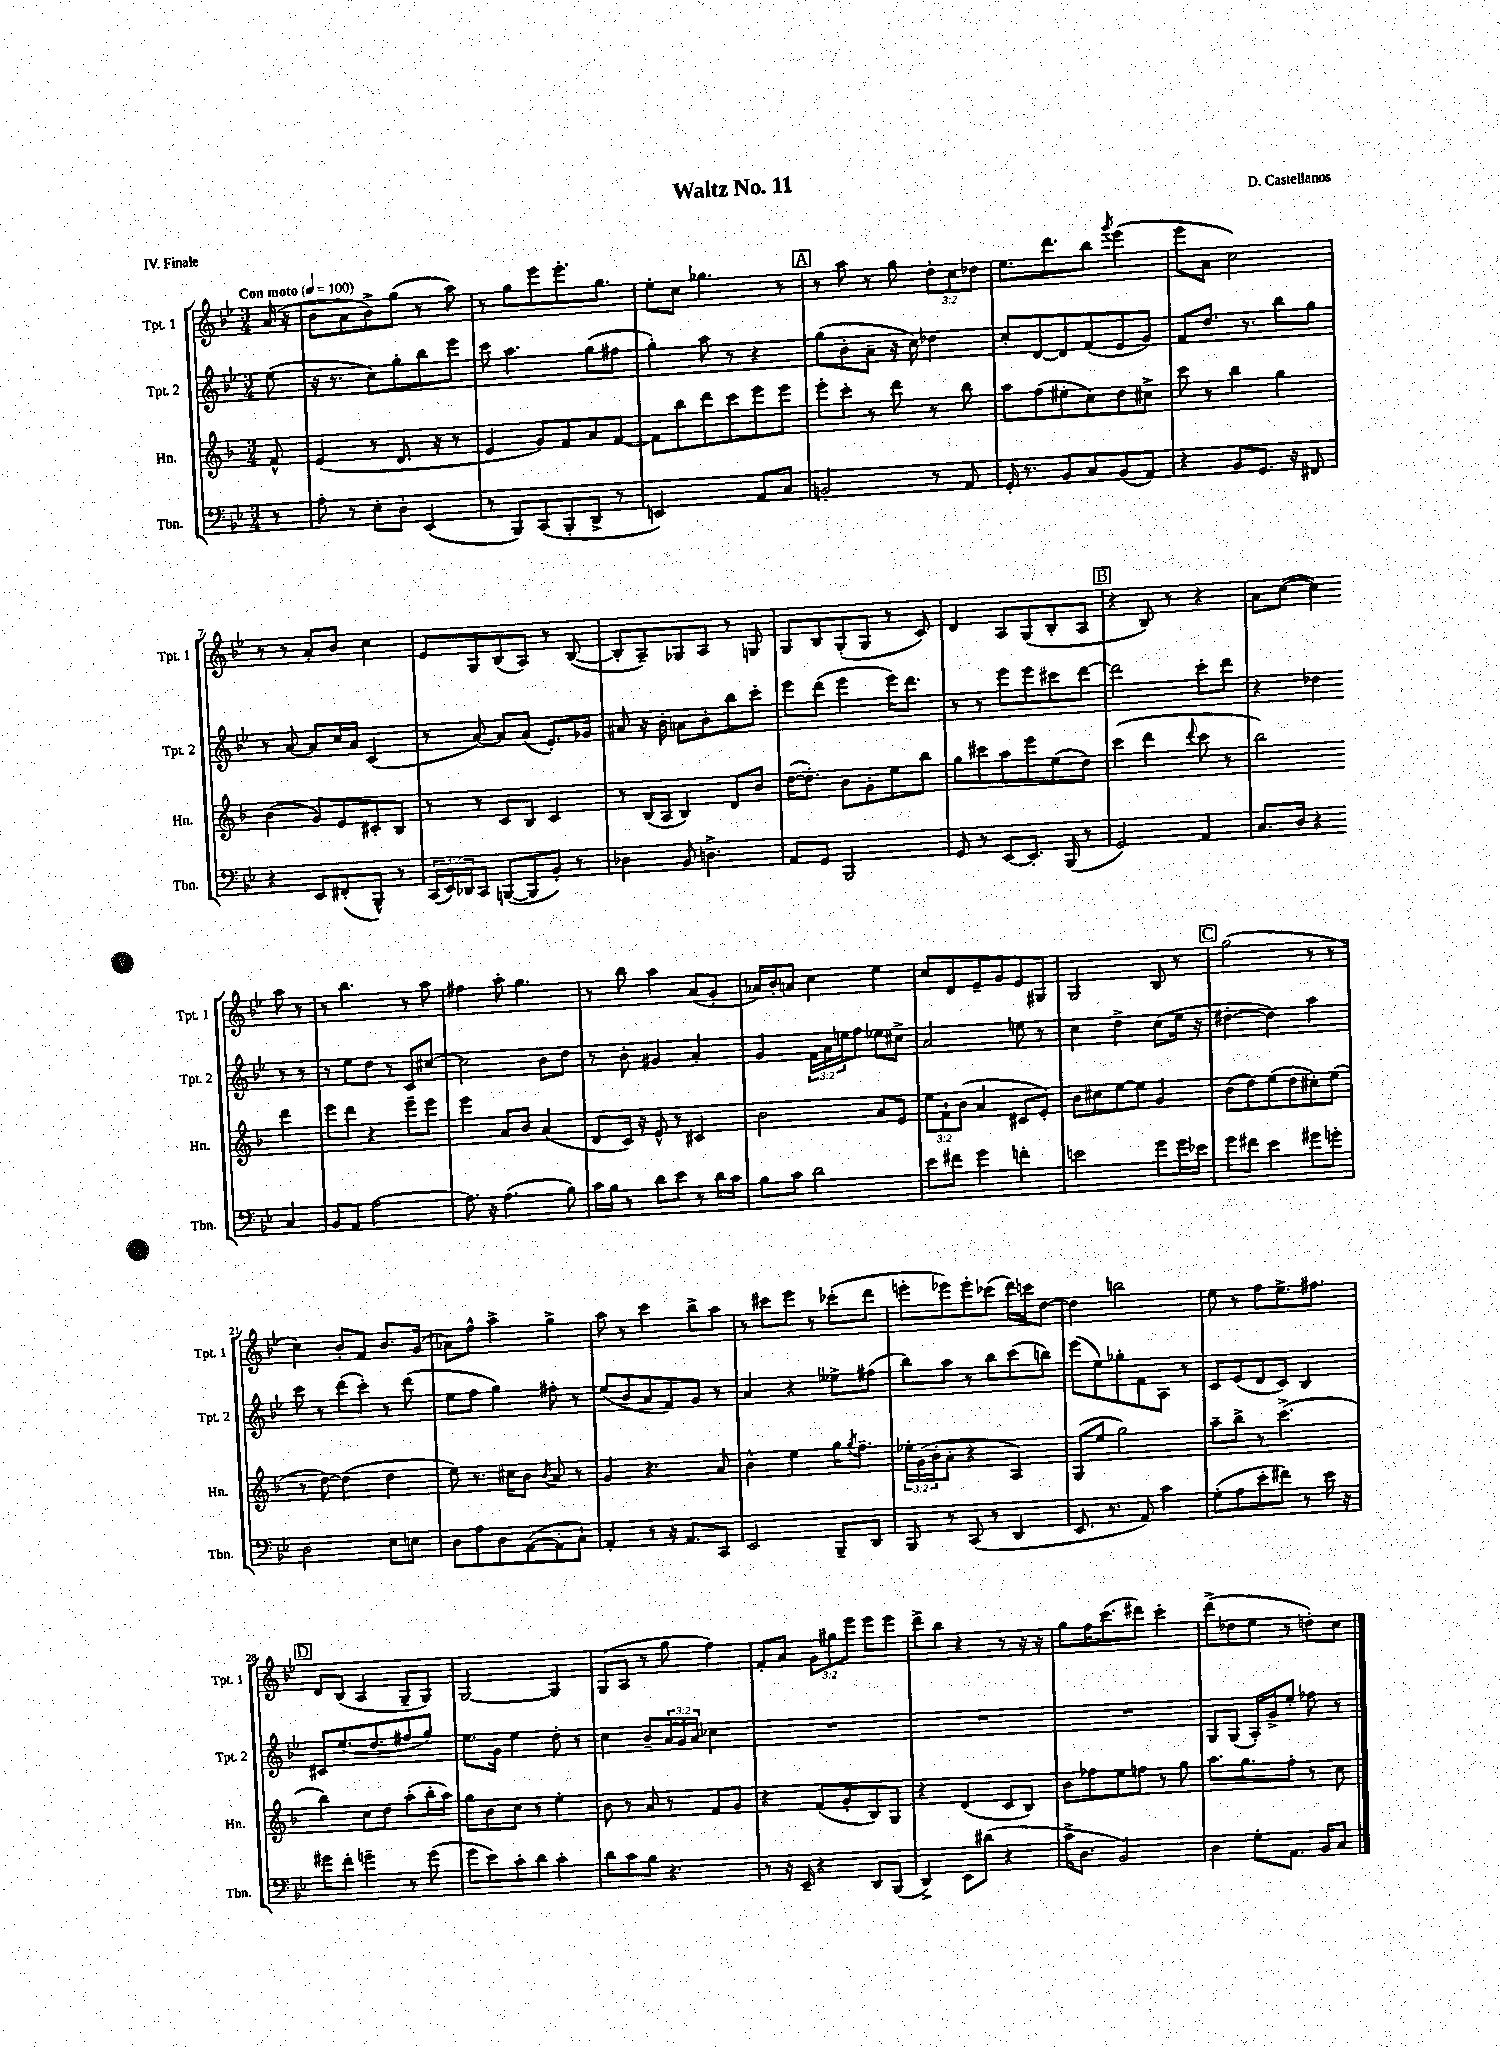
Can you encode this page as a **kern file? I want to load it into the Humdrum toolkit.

**kern	**kern	**kern	**kern
*staff4	*staff3	*staff2	*staff1
*clefF4	*clefG2	*clefG2	*clefG2
*k[b-e-]	*k[b-]	*k[b-e-]	*k[b-e-]
*M3/4	*M3/4	*M3/4	*M3/4
*MM100	*MM100	*MM100	*MM100
8r	8f^^	(8ee-	(16a
.	.	.	16r
=	=	=	=
8A'	(4e	16r	8b-
.	.	8.r	.
8r	.	.	8a
8E-'	8r	8cc)	8b-^)
8D'	8.d	8gg'	(8gg
(4EE-	.	8bb-	8r
.	16r	.	.
.	8r	8eee-	8aa)
=	=	=	=
8r	4e	8ccc	8r
8BBB-)	.	4.aa	8gg
(8CC	8g)	.	8eee-
8BBB-'	8f	.	8.eee-'
8DD^	8a	(8gg	.
.	.	.	8.gg
8r	[8f	8ff#	.
=	=	=	=
2EE)	8f]	4gg')	8ee-'
.	8bb-	.	8cc
.	8ddd	8aa	4.gg-
.	8ccc	8r	.
8AA	8eee	4r	.
8C	8eee	.	8r
=	=	=	=
2BB'	8eee'	(8gg	8r
.	8ccc'	8b-'	8aa
.	8r	8a~	8r
.	8ddd	16r	8gg
.	.	16cc)	.
8r	8r	4dd-	12dd'
.	.	.	12cc
8AA	8bb-	.	.
.	.	.	12dd-
=	=	=	=
16GG'	8aa	8cc'	8.ee-
8.r	.	.	.
.	(8ff	[8d	.
.	.	.	8.ddd
8BB-	8ee#'	8d]	.
8C	8cc)	(8f	8bb-
.	.	.	8qggg
(8BB-	8dd	8e-	(4eee-
8AA)	8cc#^	8g)	.
=	=	=	=
4r	8ccc	8f	8eee-
.	8r	8.dd	8a
8BB-	4bb-	.	2cc)
.	.	8.r	.
8.GG	.	.	.
.	4gg	8bb-	.
16r	.	.	.
8FF#	.	8gg	.
=	=	=	=
4r	(4b-	8r	8r
.	.	[8a	8r
8EE-	8g)	8a]	8a'
(8FF#'	8e	16cc	8b-
.	.	16a	.
8BBB-^^)	8c#'	(4c	4cc
8r	8B-	.	.
=	=	=	=
(24CC	8r	8r	8e-
24EE-)	.	.	.
24DD-	.	.	.
8CC	8r	[8a)	8G
([8BBB	8c	8a]	(8B-
8BBB]	8B-	(8a	8A)
8BB-')	4c	8.e-')	8r
8r	.	.	([8B-
.	.	16g-	.
=	=	=	=
4D-	8r	8a#	8B-']
.	(16B-	16r	8A~)
.	16A	16b-'	.
8BB-	4B-)	8a	8G-
4.D^	.	8b-'	8A
.	8d	8bb-	8r
.	8b-	8ccc'	8G
=	=	=	=
8AA	([16dd	8eee-	8G
.	8.dd'])	.	.
8GG	.	(8ddd	8B-
2BBB-	8b-	4eee-	(8G'
.	8g'	.	8G
.	8ee	16eee-)	8r
.	.	8.ddd	.
.	8bb-	.	8c)
=	=	=	=
8GG	8gg	8r	4d
8r	8ccc#	8r	.
[8EE-	8aa	8eee-	8A
8.EE-']	8eee	8eee-	(8G
.	(8ee	8ccc#	8B-'
(16BBB-	.	.	.
8r	8dd)	[8ddd	8A
=	=	=	=
2GG)	(4ccc	2ddd]	4r
.	4ddd	.	8B-)
.	.	.	8r
.	8qqddd	.	.
4AA	8ccc	8ccc'	4r
.	8r	8ddd	.
=	=	=	=
8.C	2bb-)	4r	8a
.	.	.	([8cc
16D	.	.	.
4r	.	4dd-	4cc])
4C	4ddd	8r	8aa
.	.	8r	8r
=	=	=	=
8BB-	8eee	8r	8r
8AA	8ddd	8ee-	4.bb-
[2A	4r	8dd	.
.	.	8r	.
.	8eee~	8c	8r
.	8eee	[8cc#	8aa
=	=	=	=
8.A]	4eee	2cc#]	4ff#
16r	.	.	.
(4.A	8a	.	8aa'
.	8b-	.	4.gg
.	(4a	8b-	.
8B-)	.	8dd	.
=	=	=	=
16c	8d	8r	8r
16B-	.	.	.
8r	16c)	8b-'	8bb-
.	16r	.	.
8d	8e^^	4g#	4aa
8e-	8r	.	.
8r	4c#	4a'	(8a
16d	.	.	8g'
16c	.	.	.
=	=	=	=
8B-	2b-	4g	16a-)
.	.	.	16b-'
8c	.	.	8a
2d	.	24f	4cc
.	.	24a	.
.	.	24ee	.
.	.	8ff	.
.	8a	8ee-	4ee-
.	8e	8cc#^	.
=	=	=	=
8e-	12ee	2a	8cc
.	12f`	.	.
8f#	.	.	8d
.	(12b-	.	.
4g	4a	.	8e-~
.	.	.	8g
4f'	8c#	8ee	8e-
.	8e')	8r	8G#
=	=	=	=
2e	8b-	4cc	2G
.	8cc#	.	.
.	[8ee	4dd^	.
.	8ee]	.	.
8g	4g	(8cc	8B-
16g	.	16ee-	8r
16e-	.	16r	.
=	=	=	=
8g	(8b-	[4dd#'	(2gg
8f#	8dd)	.	.
4e-	(8ee	4dd#])	.
.	8dd	.	.
8g#	8cc#')	4aa	8r
8g'	(8ee	.	8r
=	=	=	=
2D	8r	8ccc	4cc)
.	[8dd)	8r	.
.	(4dd]	(8ddd	8b-'
.	.	8ccc')	8f
8E-	4dd	8r	8.b-
8E	.	(8ddd	.
.	.	.	(16g
=	=	=	=
8D	8ee)	8ee-	8a-)
8A	8.r	8ff	8ff^^
8D	.	4gg)	4aa^
.	16cc#	.	.
([8AA	8b-	.	.
.	8qb-	.	.
8AA']	8a	8ff#'	4gg^
8C`)	8r	8r	.
=	=	=	=
4AA'	4g	(8ee-	8aa
.	.	8b-	8r
8r	4.r	8a	4ccc
16r	.	8f)	.
8.AA	.	.	.
.	.	8g	8bb-^
8CC	8a	8r	8aa
=	=	=	=
2EE-	4b-^^	4a	8r
.	.	.	8ccc#
.	4ee	4r	8eee-
.	.	.	8r
8BBB-~	16gg	8ee--^	(8ccc-'
.	8qgg	.	.
.	8.ff~	.	.
8DD	.	(8ff#	8ddd
=	=	=	=
8BBB-	24ee-'	8bb-)	8eee'
.	(24g	.	.
.	24b-'	.	.
8r	8a'	8aa	8eee-)
(8CC	4r	8r	8eee-'
8r	.	8bb-	(8ccc-
4DD	4A)	(8ccc	16ddd)
.	.	.	16ccc
.	.	8bb)	[8dd
=	=	=	=
8.EE-	(8G	(8eee-	4dd]
.	8ee	8ee-)	.
8.r	.	.	.
.	2gg)	8gg-'	2bb
8AA)	.	8f	.
4c	.	8A	.
.	.	8r	.
=	=	=	=
(8G'	8aa~	8c	8ee-
8A	8bb-^	(8e-	8r
8e-'	8r	8d	8ff
8f#)	(4.ccc^	8c)	8.ee-^
8r	.	4B-	.
.	.	.	8.ff#
16e-	.	.	.
16r	.	.	.
=	=	=	=
8g#	4bb-)	8c#	8d
8f'	.	(8.ee-	(8B-
4g~	8cc	.	4A
.	.	8.dd	.
.	8dd	.	.
8r	(8aa'	8ff#	8G~
(8g	16bb-'	8gg)	8G)
.	16aa)	.	.
=	=	=	=
8g	8gg	8.ee-	[2G
8e-)	8b-	.	.
.	.	16g	.
8c'	8cc	4ee-	.
8d	8r	.	.
4c'	4ee'	8dd'	4G]
.	.	8r	.
=	=	=	=
8d	8b-	4cc	(8G
8c	8r	.	8A
8B-	8a	8b-~	8r
4.r	8r	24a	8gg
.	.	24g	.
.	.	24a	.
.	8f	4cc-	4ff)
.	8g	.	.
=	=	=	=
8r	4r	2.r	8f'
16r	.	.	8a
16EE-~	.	.	.
4r	(8f	.	12g
.	.	.	12gg#
.	8g'	.	.
.	.	.	12eee-
8DD	8B-)	.	8eee-
(8BBB-	8G	.	8eee-
=	=	=	=
4DD^)	4r	2.r	8ddd^
.	.	.	8bb-
8EE-	(4d	.	4r
(8d#	.	.	.
4r	8c	.	8r
.	8B-)	.	16r
.	.	.	16r
=	=	=	=
16c^	8b-	2.r	8gg
8.D	.	.	.
.	8ff-	.	16ff
.	.	.	(8.ccc
2BB-)	8ee	.	.
.	8ff	.	8ddd#)
.	8r	.	4ccc'
.	8gg	.	.
=	=	=	=
4D	8.aa	8G	(8ddd^
.	.	(8G	8dd-
.	8.gg	.	.
8G'	.	16A')	8ee-
.	.	16g^	.
8.AA	8ff'	8ee-'	8r
.	8r	8ff-	8dd')
16BB-	.	.	.
8C	8cc	8r	8cc
==	==	==	==
*-	*-	*-	*-
